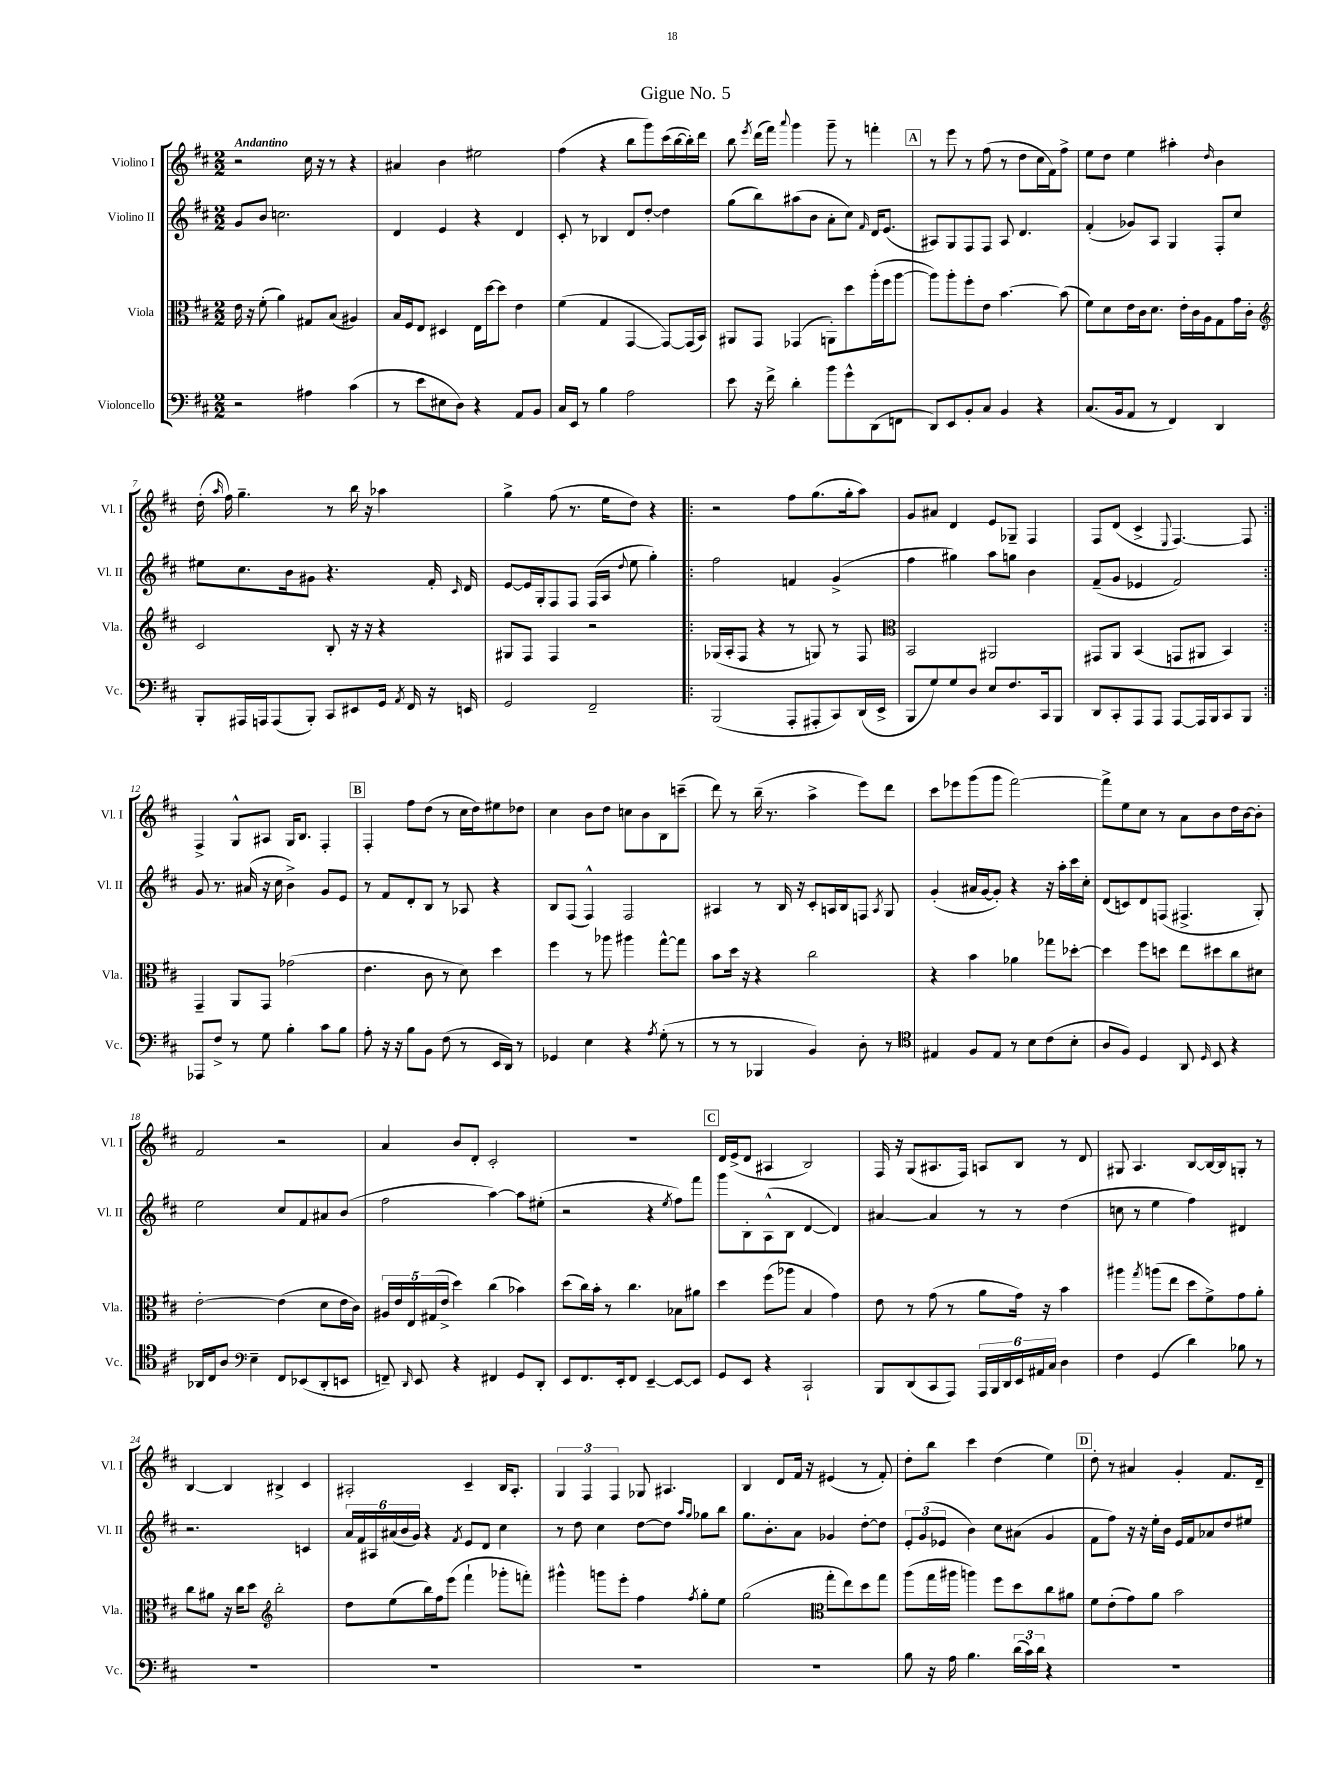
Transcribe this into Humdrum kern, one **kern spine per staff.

**kern	**kern	**kern	**kern
*staff4	*staff3	*staff2	*staff1
*clefF4	*clefC3	*clefG2	*clefG2
*k[f#c#]	*k[f#c#]	*k[f#c#]	*k[f#c#]
*M2/2	*M2/2	*M2/2	*M2/2
2r	16e\	8g/L	2r
.	16r	.	.
.	(8f#'\	8b/J	.
.	4a\)	2.cc\	.
4A#\	8G#/L	.	16cc#\
.	.	.	16r
.	(8B/J	.	8r
(4c#\	4A#/)	.	4r
=	=	=	=
8r	16B/LL	4d/	4a#/
.	16F#/J	.	.
8e\L	8E/J	.	.
8E#\	4D#/	4e/	4b\
8D\J)	.	.	.
4r	16E\LL	4r	2ee#\
.	[16dd\J	.	.
.	8dd\]J	.	.
8AA/L	4e\	4d/	.
8BB/J	.	.	.
=	=	=	=
16C#/LL	(4f#\	8c#'/	(4ff#\
16EE/JJ	.	.	.
8r	.	8r	.
4B\	4G/	4B-/	4r
2A\	[4GG/	8d/L	8bb\L
.	.	[8dd'/J	8ggg\)
.	8GG/_L)	4dd\]	(16ccc#\L
.	.	.	[16bb\
.	(16GG/]L	.	16bb'\])
.	16BB/JJ)	.	16ddd\JJ
=	=	=	=
8e\	8AA#/L	(8gg\L	8bb\
.	.	.	8qeee/
16r	8GG/J	8bb\)	(16ddd\LL
16f#^\	.	.	16fff#\JJ)
.	.	.	8qqaaa/
4d'\	(4GG-/	(8aa#\	4ggg\
.	.	8b\J	.
8b\L	8AA'\L)	8a'\L	8ggg~\
8g^^\	8dd\	8cc#\J)	8r
.	.	16qqf#/	.
(8DD\	(16aa'\L	16d/LK	4fff'\
.	16ff#\J	(8.e/J	.
8FF\J	[8aa\J	.	.
=	=	=	=
8DD/L)	8aa\]L)	8A#/L)	8r
8EE/	8aa'\	8G/	8eee\
8BB'/	8ff#'\	8F#/	8r
8C#/J	8e\J	8F#/J	(8ff#\
4BB/	[4.b\	8A#/	8r
.	.	4.d/	8dd\L
4r	.	.	16cc#\L
.	.	.	16f#\J)
.	(8b\]	.	8ff#^\J
=	=	=	=
(8.C#/L	8f#\L)	(4f#'/	8ee\L
.	8d\	.	8dd\J
16BB/k	.	.	.
8AA/J	16e\L	8g-/L)	4ee\
.	16c#\J	.	.
8r	8.d\J	8A/J	.
4FF#/)	.	4G/	4aa#'\
.	16e'\LL	.	.
.	16c#\	.	.
.	16A\J	.	.
.	.	.	16qqdd/
4DD/	8G\	8F#'/L	4b\
.	16g\L	8cc#/J	.
.	16c#'\JJ	.	.
=	=	=	=
*	*clefG2	*	*
8BBB'/L	2c#/	8ee#\L	(16dd'\
.	.	.	16qqaa/
.	.	.	16ff#\)
16AAA#/L	.	8.cc#\	4.gg~\
16AAA/J	.	.	.
(8AAA/	.	.	.
.	.	16b\k	.
8BBB'/J)	.	8g#\J	.
8CC#/L	8B'/	4.r	8r
8EE#/	16r	.	16bb\
.	16r	.	16r
16GG/Jk	4r	.	4aa-\
8qAA/	.	.	.
16FF#/	.	.	.
16r	.	16f#'/	.
.	.	16qqc#/	.
16EE/	.	16d/	.
=	=	=	=
2GG/	8G#/L	[8e/L	4gg^\
.	8F#/J	16e/]L	.
.	.	16G'/J	.
.	4F#/	8F#/	(8ff#\
.	.	8F#/J	8.r
2FF#~/	2r	(16F#/LL	.
.	.	16A/JJ	16ee\LK
.	.	8qqdd/	.
.	.	8ee\	8dd\J)
.	.	4gg'\)	4r
=!|:	=!|:	=!|:	=!|:
(2BBB/	(16G-/LL	2ff#\	2r
.	16A'/J	.	.
.	8F#/J	.	.
.	4r	.	.
8AAA'/L	8r	4f/	8ff#\L
8AAA#'/	8G/)	.	(8.gg\
8CC#/)	8r	(4g^/	.
.	.	.	16gg'\k
(16DD/L	8F#/	.	8aa\J)
16EE^/JJ	.	.	.
=	=	=	=
*	*clefC3	*	*
8BBB/L	2BB/	4ff#\	8g/L
8G/)	.	.	8a#/J
8G/	.	4gg#\)	4d/
8D/J	.	.	.
8E/L	2AA#/	8aa\L	8e/L
8.F#/	.	8gg\J	8G-~/J
.	.	4b\	4F#/
16CC#/k	.	.	.
8BBB/J	.	.	.
=	=	=	=
8DD/L	8GG#/L	(8f#~/L	8F#/L
8CC#'/	8AA/J	8g/J	(8d/J
8AAA/	(4BB/	4e-/	4c#^/
8AAA/J	.	.	.
.	.	.	8qqE/
[8AAA/L	8GG/L	2f#/)	[4.F#/)
16AAA/]L	8AA#/J	.	.
16BBB/J	.	.	.
8CC#/	4BB/)	.	.
8BBB/J	.	.	8F#/]
=:|!	=:|!	=:|!	=:|!
8AAA-/L	4GG~/	8g/	4F#^/
8F#^/J	.	8.r	.
8r	8AA/L	.	8G^^/L
.	.	(16a#/	.
8G\	8GG/J	16r	8A#/J
.	.	16cc#\	.
4B'\	(2g-\	4b^\)	16G/LK
.	.	.	8.B/J
8c#\L	.	8g/L	4F#'/
8B\J	.	8e/J	.
=	=	=	=
8A'\	4.e\	8r	4F#'/
16r	.	8f#/L	.
16r	.	.	.
8B\L	.	8d'/	8ff#\L
8BB\J	8c#\	8B/J	(8dd\J
(8F#\	8r	8r	8r
8r	8d\)	8A-/	16cc#\LL
.	.	.	16dd\J)
16EE/LL	4dd\	4r	8ee#\
16DD/JJ)	.	.	.
8r	.	.	8dd-\J
=	=	=	=
4GG-/	4ff#\	8B/L	4cc#\
.	.	(8F#/J	.
4E\	8r	4F#^^/)	8b\L
.	8aa-\	.	8dd\J
4r	4aa#\	2F#/	8cc\L
.	.	.	8b\
8qA/	.	.	.
(8G'\	[8gg^^\L	.	8B\
8r	8gg\]J	.	(8ccc~\J
=	=	=	=
8r	8b\L	4A#/	8ddd\)
8r	16dd\Jk	.	8r
.	16r	.	.
4BBB-/	4r	8r	(16bb~\
.	.	.	8.r
.	.	16B/	.
.	.	16r	.
4BB/)	2cc#\	8c#'/L	4aa^\
.	.	16A/L	.
.	.	16B/J	.
8D'\	.	8F/J	8eee\L)
.	.	8qA/	.
8r	.	8G/	8ddd\J
=	=	=	=
*clefC4	*	*	*
4E#/	4r	(4g'/	8ccc#\L
.	.	.	8eee-\
8F#/L	4b\	16a#/LL	(8ggg\
.	.	[16g/J	.
8E#/J	.	8g'/]J)	8ggg\J
8r	4a-\	4r	[2fff#\)
8B\L	.	.	.
(8c#\	8gg-\L	16r	.
.	.	16aa'\LL	.
8B'\J	[8dd-'\J	16ccc#\	.
.	.	16cc#'\JJ	.
=	=	=	=
8A/L	4dd-\]	(8d/L	8fff#^\]L
8F#/J)	.	8c/)	8ee\
4D/	8ff#\L	8d/	8cc#\J
.	8dd\J	(8F/J	8r
8AA/	8ee\L	4.F#^/	8a\L
16qqD/	.	.	.
8BB/	8dd#\	.	8b\
4r	8cc#\	.	16dd\L
.	.	.	[16b\J
.	8d#\J	8G'/)	8b'\]J
=	=	=	=
16AA-/LL	[2e'\	2ee\	2f#/
16C#/J	.	.	.
8A/J	.	.	.
*clefF4	*	*	*
4E~\	.	.	.
8FF#/L	(4e\]	8cc#/L	2r
(8EE-/	.	8f#/	.
8DD'/	8d\L	8a#/	.
8EE/J	16e\L	(8b/J	.
.	16c#\JJ)	.	.
=	=	=	=
8FF~/)	20A#/LL	2ff#\	4a/
.	20e/	.	.
.	20E/	.	.
16qqDD/	.	.	.
8EE/	.	.	.
.	(20G#/	.	.
.	20e^/JJ	.	.
4r	4dd\)	.	8b/L
.	.	.	8d'/J
4FF#/	(4cc#\	[4aa\)	2c#'/
8GG/L	4b-\)	8aa\]L	.
8DD'/J	.	(8ee#'\J	.
=	=	=	=
8EE/L	(8dd\L	2r	1r
8.FF#/	16cc#\L)	.	.
.	16b'\JJ	.	.
.	8r	.	.
16EE'/k	.	.	.
8FF#/J	4.cc#\	.	.
[4EE~/	.	4r	.
.	.	8qee/	.
8EE/_L	8B-\L	8ff#\L)	.
8EE/]J	8a#\J	8fff#\J	.
=	=	=	=
8GG/L	4dd\	8ggg\L	16d/LL
.	.	.	(16e^/J
8EE/J	.	8B'\	8d/J
4r	(8ff#\L	(8A^^\	4A#/
.	8aa-\J	8B\J	.
2CC#`/	4B/	[4d/	2B/)
.	4g\)	4d/])	.
=	=	=	=
8BBB/L	8e\	[4a#/	16F#/
.	.	.	16r
(8DD/	8r	.	(8G/L
8CC#/	(8g\	4a#/]	8.A#/
8AAA/J)	8r	.	.
.	.	.	16F#/Jk)
24AAA/LL	8a\L	8r	8A/L
24BBB/	.	.	.
24DD/	.	.	.
24EE/	16g\Jk)	8r	8B/J
24AA#/	.	.	.
.	16r	.	.
24C#/JJ	.	.	.
4D\	4b\	(4dd\	8r
.	.	.	8d/
=	=	=	=
4F#\	4aa#\	8cc\	8G#/
.	.	8r	4.A/
.	8qgg/	.	.
(4GG/	(8aa\L	4ee\	.
.	8ee\J	.	.
4d\)	8dd\L	4ff#\)	[8B/L
.	8f#^\)	.	16B/_L
.	.	.	16B/]J
8B-\	8g\	4d#/	8G'/J
8r	8a'\J	.	8r
=	=	=	=
1r	8cc#\L	2.r	[4B/
.	8a#\J	.	.
.	16r	.	4B/]
.	16cc#\LK	.	.
.	8dd\J	.	.
*	*clefG2	*	*
.	2bb'\	.	4B#^/
.	.	4c/	4c#/
=	=	=	=
1r	8dd\L	24a/LL	2A#'/
.	.	24f#/	.
.	.	24A#/	.
.	(8ee\	(24a#/	.
.	.	24b/	.
.	.	24g/JJ)	.
.	16bb\L)	4r	.
.	16ff#\J	.	.
.	(8eee\J	.	.
.	.	8qf#/	.
.	4fff#`\	8e/L	4c#~/
.	.	8d/J	.
.	8ggg-'\L	4cc#\	16B/LK
.	.	.	8.A#'/J
.	8fff'\J)	.	.
=	=	=	=
1r	4ggg#^^\	8r	6G/
.	.	8dd\	.
.	.	.	6F#/
.	8ggg\L	4cc#\	.
.	.	.	6F#/
.	8eee'\J	.	.
.	4ff#\	[8dd\L	8G-/
.	.	8dd\]J	4.A#/
.	.	16qqaa/LL	.
.	8qff#/	16qqgg/JJ	.
.	8gg'\L	8gg-\L	.
.	8ee\J	8bb\J	.
=	=	=	=
1r	(2gg\	8.gg\L	4B/
.	.	8.b'\	.
.	.	.	8d/L
.	.	8a\J	16f#/Jk
.	.	.	16r
*	*clefC3	*	*
.	8gg'\L	4g-/	(4e#/
.	8ee\)	.	.
.	8dd\	[8dd'\L	8r
.	8gg\J	8dd\]J	8f#'/)
=	=	=	=
8B\	(8aa\L	12e'/L	8dd'\L
.	.	(12g/	.
16r	16gg\L	.	8bb\J
.	.	12e-/J	.
16A\	16aa#\JJ	.	.
4.B\	4aa\)	4b\)	4ccc#\
.	8ff#\L	8cc#\L	(4dd\
(24d\LL	8dd\	(8a#\J	.
24c#\)	.	.	.
24d\JJ	.	.	.
4r	8cc#\	4g/	4ee\)
.	8a#\J	.	.
=	=	=	=
1r	8f#\L	8f#\L	8dd'\
.	(8e'\	8ff#\J)	8r
.	8g\)	16r	4a#/
.	.	16r	.
.	8a\J	16ee'\LL	.
.	.	16b\JJ	.
.	2b\	16e/LL	4g'/
.	.	16f#/J	.
.	.	8a-/	.
.	.	8dd/	8.f#/L
.	.	8ee#/J	.
.	.	.	16d~/Jk
==	==	==	==
*-	*-	*-	*-
